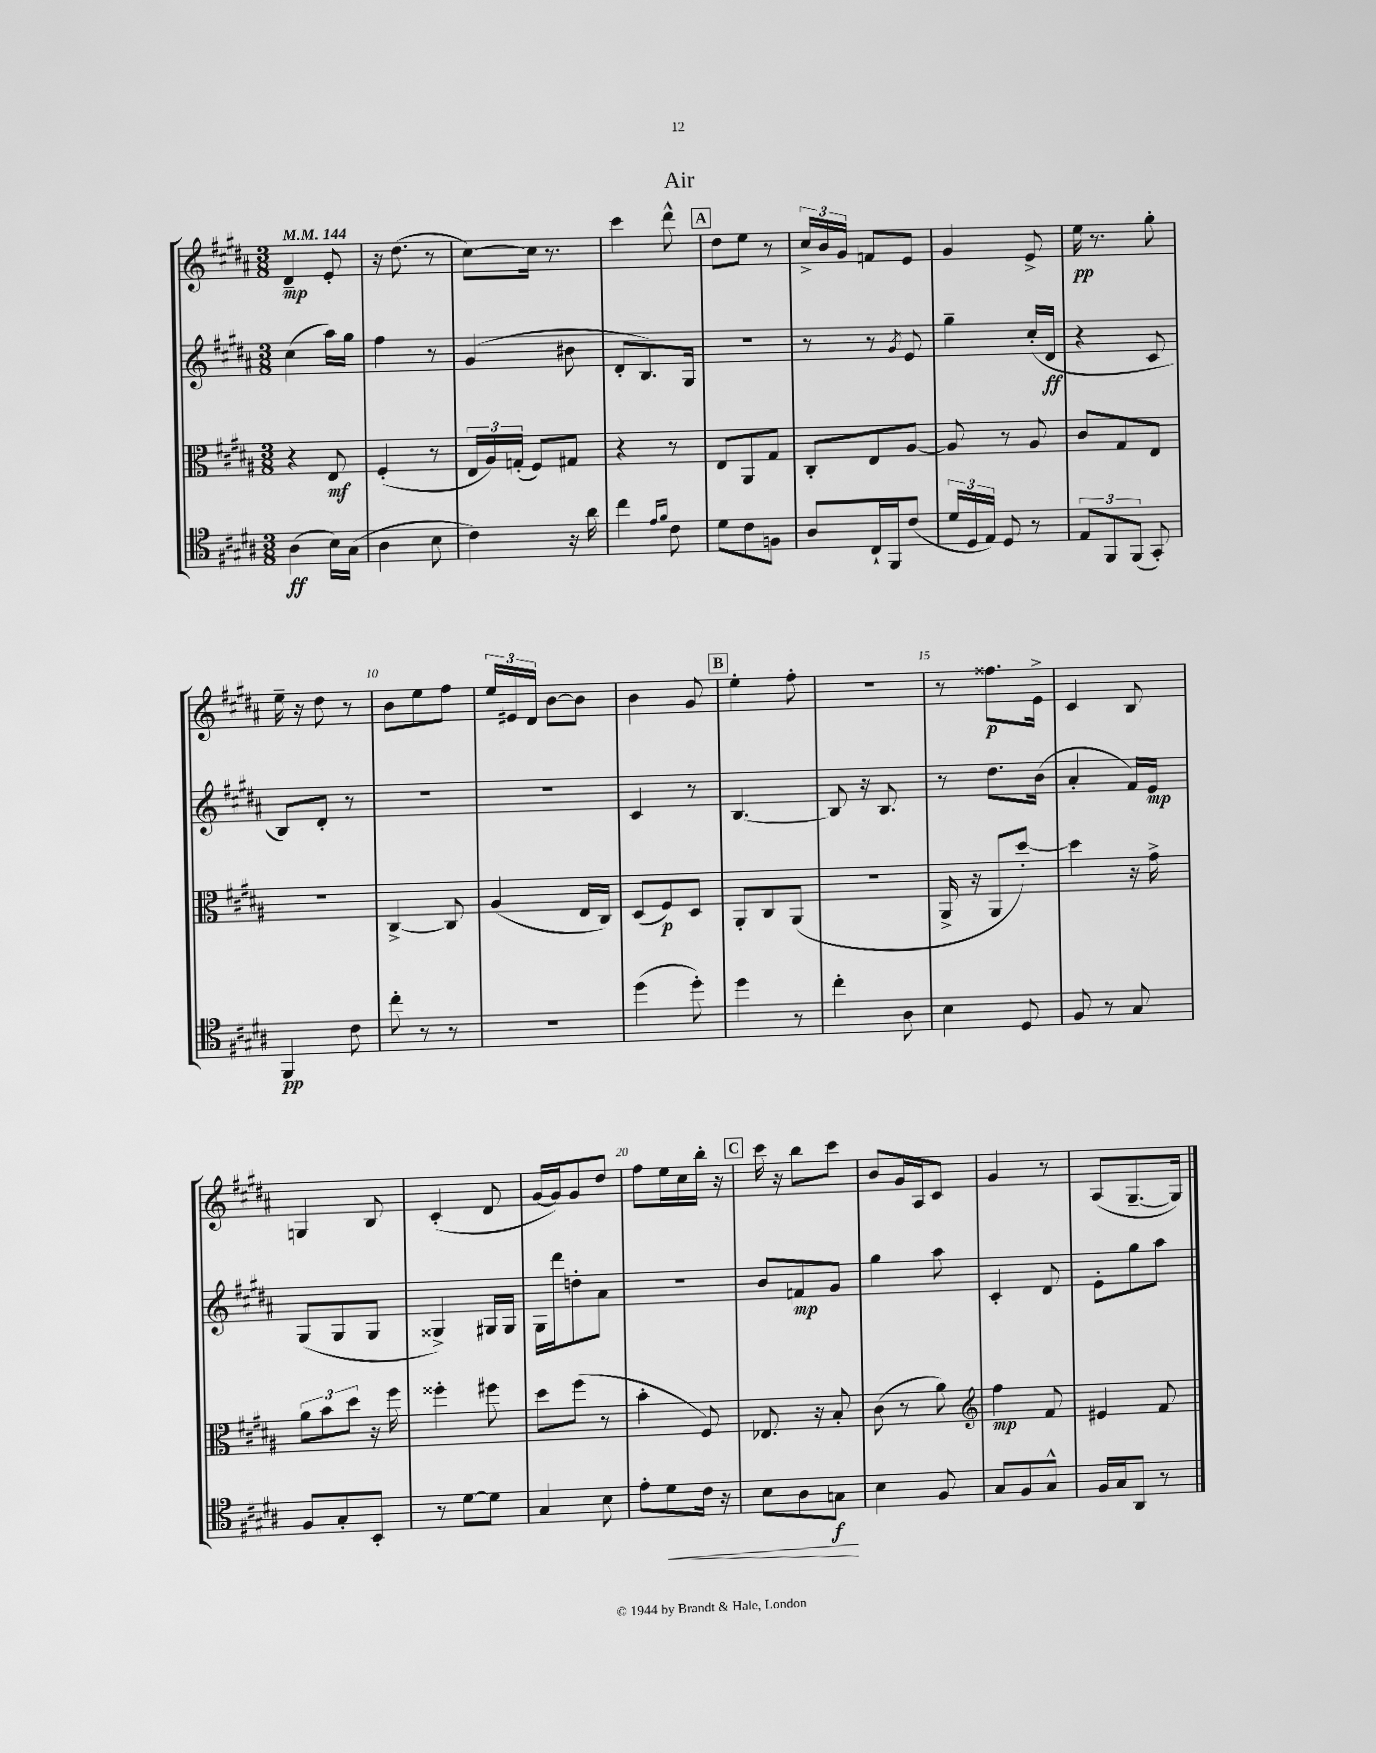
\header { title = "Air" }
<<
\new StaffGroup <<
\new Staff = "s0" {
    \clef treble \key b \major \numericTimeSignature \time 3/8 \tempo 4 = 144
    \autoBeamOff dis'4--\mp e'8-. |
    r16 dis''8.( r8 |
    cis''8[~) cis''16] r8. |
    cis'''4 dis'''8-^ |
    \mark \markup { \box "A" } dis''8[ e''8] r8 |
    \tuplet 3/2 { cis''16[-> b'16 gis'16] } f'8[ e'8] |
    gis'4 e'8-> |
    e''16\pp r8. gis''8-. |
    e''16-- r16 dis''8 r8 |
    b'8[ e''8 fis''8] |
    \tuplet 3/2 { e''16[ eis'16 dis'16] } b'8[~ b'8] |
    b'4 gis'8 |
    \mark \markup { \box "B" } e''4-. fis''8-. |
    r4. |
    r8 fisis''8.[\p e'16]-> |
    cis'4 b8 |
    g4 b8 |
    cis'4-.( dis'8 |
    gis'16[~ gis'16) gis'8 dis''8] |
    fis''8[ e''16 cis''16 b''16]-. r16 |
    \mark \markup { \box "C" } cis'''16 r16 b''8[ cis'''8] |
    b'8[ gis'16 ais16 cis'8] |
    gis'4 r8 |
    ais8[( gis8.~-- gis16]) \bar "|." |
}
\new Staff = "s1" {
    \clef treble \key b \major \numericTimeSignature \time 3/8
    \autoBeamOff cis''4( ais''16[) gis''16] |
    fis''4 r8 |
    gis'4( bis'8 |
    dis'8[-. b8.) gis16] |
    \mark \markup { \box "A" } R4. |
    r8 r8 \acciaccatura { gis'8 } e'8 |
    gis''4-- cis''16[-.( dis'16]\ff |
    r4 cis'8 |
    b8[) dis'8]-. r8 |
    R4. |
    R4. |
    cis'4 r8 |
    \mark \markup { \box "B" } b4.~ |
    b8 r16 b8. |
    r8 dis''8.[ b'16]( |
    ais'4-. fis'16[) e'16]\mp |
    gis8[( gis8 gis8] |
    gisis4->) gis16[ gis16] |
    gis16[ dis'''16 d''8-. ais'8] |
    R4. |
    \mark \markup { \box "C" } b'8[ f'8\mp gis'8] |
    gis''4 ais''8 |
    cis'4-. dis'8 |
    e'8[-. gis''8 ais''8] \bar "|." |
}
\new Staff = "s2" {
    \clef alto \key b \major \numericTimeSignature \time 3/8
    \autoBeamOff r4 e8\mf |
    fis4-.( r8 |
    \tuplet 3/2 { e16[ ais16) g16]-.( } fis8[) gis8] |
    r4 r8 |
    \mark \markup { \box "A" } e8[ ais,8 gis8] |
    cis8[-. e8 ais8]~ |
    ais8 r8 ais8 |
    cis'8[ gis8 e8] |
    R4. |
    cis4~-> cis8 |
    ais4( e16[ cis16]) |
    dis8[( fis8\p) dis8] |
    \mark \markup { \box "B" } ais,8[-. cis8 ais,8]( |
    R4. |
    ais,16-> r16 ais,8[ dis''8]~-.) |
    dis''4 r16 gis'16-> |
    \tuplet 3/2 { ais'8[ b'8 dis''8] } r16 fis''16 |
    fisis''4-. fis''8 |
    dis''8[ fis''8]( r8 |
    b'4-. fis8) |
    \mark \markup { \box "C" } ees8. r16 b8-. |
    cis'8( r8 ais'8) |
    \clef treble fis''4\mp fis'8 |
    eis'4 fis'8 \bar "|." |
}
\new Staff = "s3" {
    \clef tenor \key b \major \numericTimeSignature \time 3/8
    \autoBeamOff ais4\ff( b16[) gis16]( |
    ais4 b8 |
    cis'4) r16 ais'16 |
    cis''4 \grace { e'16[ fis'16] } cis'8 |
    \mark \markup { \box "A" } dis'8[ cis'8 f8] |
    ais8[ cis16-! fis,16 cis'8]( |
    \tuplet 3/2 { dis'16[ dis16 e16]) } dis8 r8 |
    \tuplet 3/2 { e8[ fis,8 fis,8]( } gis,8-.) |
    fis,4\pp cis'8 |
    cis''8-. r8 r8 |
    R4. |
    dis''4( dis''8-.) |
    \mark \markup { \box "B" } dis''4 r8 |
    cis''4-. ais8 |
    b4 dis8 |
    fis8 r8 gis8 |
    fis8[ gis8-. b,8]-. |
    r8 dis'8[~ dis'8] |
    gis4 b8 |
    e'8[-. dis'8\< cis'16] r16 |
    \mark \markup { \box "C" } b8[ ais8 g8]\f\! |
    b4 fis8 |
    gis8[ fis8 gis8]-^ |
    fis16[ gis16 ais,8] r8 \bar "|." |
}
>>
>>
\layout { \context { \Score \override BarNumber.break-visibility = ##(#f #t #t) barNumberVisibility = #(every-nth-bar-number-visible 5) } }
